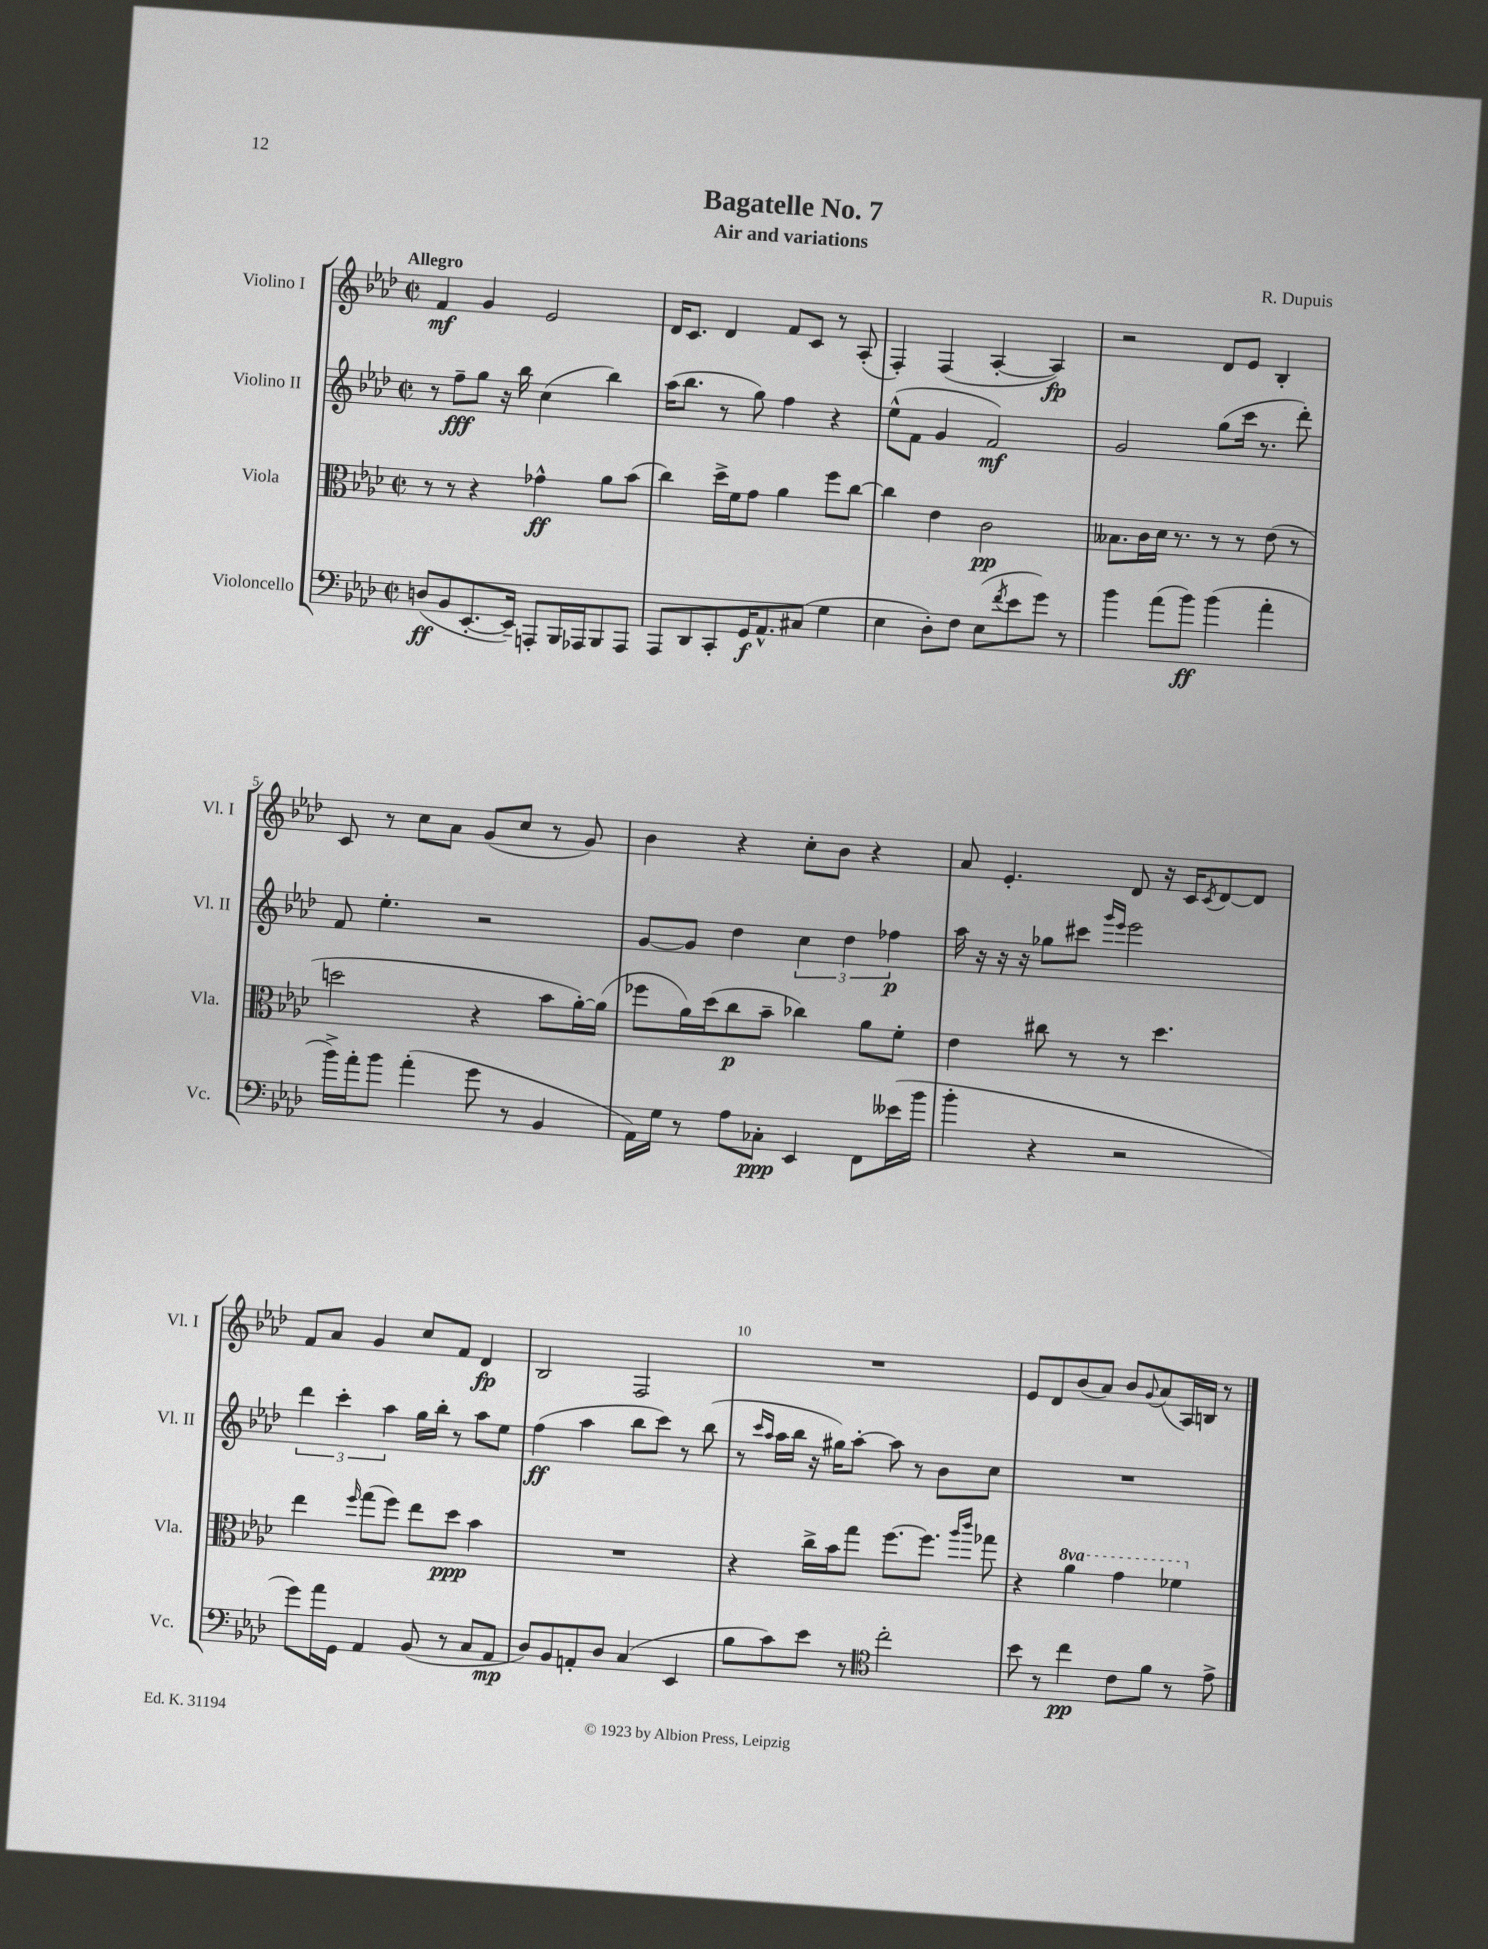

**kern	**dynam	**kern	**dynam	**kern	**dynam	**kern	**dynam
*part4	*part4	*part3	*part3	*part2	*part2	*part1	*part1
*staff4	*staff4	*staff3	*staff3	*staff2	*staff2	*staff1	*staff1
*I"Violoncello	*	*I"Viola	*	*I"Violino II	*	*I"Violino I	*
*I'Vc.	*	*I'Vla.	*	*I'Vl. II	*	*I'Vl. I	*
*clefF4	*	*clefC3	*	*clefG2	*	*clefG2	*
*k[b-e-a-d-]	*	*k[b-e-a-d-]	*	*k[b-e-a-d-]	*	*k[b-e-a-d-]	*
*M2/2	*	*M2/2	*	*M2/2	*	*M2/2	*
*met(c|)	*	*met(c|)	*	*met(c|)	*	*met(c|)	*
=1	=1	=1	=1	=1	=1	=1	=1
!	!	!	!	!	!	!LO:TX:a:B:t=Allegro	!
(8Dn/L	ff	8r	.	8r	.	4f/	mf
8BB-/	.	8r	.	8ff~\L	fff	.	.
[8.EE-'/	.	4r	.	8gg\J	.	4g/	.
.	.	.	.	16r	.	.	.
16EE-~/Jk])	.	.	.	16bb-\	.	.	.
8AAAn'/L	.	4g-X^^\	ff	(4cc\	.	2e-/	.
16BBB-/L	.	.	.	.	.	.	.
16AAA-X/J	.	.	.	.	.	.	.
8BBB-/	.	8a-\L	.	4bb-\)	.	.	.
8AAA-/J	.	(8b-\J	.	.	.	.	.
=2	=2	=2	=2	=2	=2	=2	=2
8AAA-/L	.	4cc\)	.	(16aa-\KL	.	16d-/KL	.
.	.	.	.	8.bb-\J	.	8.c/J	.
8DD-/	.	.	.	.	.	.	.
8CC'/	.	16dd-^\LL	.	8r	.	4d-/	.
.	.	16f\J	.	.	.	.	.
16GG/K	f	8g\J	.	8gg\)	.	.	.
8.AA-^^/	.	.	.	.	.	.	.
.	.	4a-\	.	4ff\	.	8f/L	.
(8C#X/J	.	.	.	.	.	8c/J	.
4G\	.	8ff\L	.	4r	.	8r	.
.	.	[8cc\J	.	.	.	(8A-'/	.
=3	=3	=3	=3	=3	=3	=3	=3
4E-\	.	4cc\]	.	(8ee-^^\L	.	4F'/)	.
.	.	.	.	8f\J	.	.	.
8D-'\L)	.	4e-\	.	4g/	.	(4F/	.
8F\J	.	.	.	.	.	.	.
(8E-\L	.	2c\	pp	2f/)	mf	[4A-'/	.
8qf/	.	.	.	.	.	.	.
8e-\	.	.	.	.	.	.	.
8g\J)	.	.	.	.	.	4A-/])	fp
8r	.	.	.	.	.	.	.
=4	=4	=4	=4	=4	=4	=4	=4
4b-\	.	8.B--X\L	.	2g/	.	2r	.
.	.	16c\L	.	.	.	.	.
(8a-\L	.	16d-\JJ	.	.	.	.	.
.	.	8.r	.	.	.	.	.
8b-\J)	ff	.	.	.	.	.	.
(4b-\	.	8r	.	(8gg\L	.	8d-/L	.
.	.	8r	.	16ccc\Jk	.	8e-/J	.
.	.	.	.	8.r	.	.	.
4a-'\	.	(8e-\	.	.	.	4B-'/	.
.	.	8r	.	8ddd-'\)	.	.	.
!!LO:LB:g=z
=5	=5	=5	=5	=5	=5	=5	=5
16b-^\LL)	.	2ddn\	.	8f/	.	8c/	.
16a-'\J	.	.	.	.	.	.	.
8b-\J	.	.	.	4.ee-'\	.	8r	.
(4a-'\	.	.	.	.	.	8cc\L	.
.	.	.	.	.	.	8a-\J	.
8g\	.	4r	.	2r	.	(8g/L	.
8r	.	.	.	.	.	8cc/J	.
4BB-/	.	8b-\L	.	.	.	8r	.
.	.	[16a-'\L)	.	.	.	8g/)	.
.	.	(16a-\JJ]	.	.	.	.	.
=6	=6	=6	=6	=6	=6	=6	=6
16AA-\LL)	.	8ff-X\L	.	[8g/L	.	4b-\	.
16G\JJ	.	.	.	.	.	.	.
8r	.	16a-\L)	.	8g/J]	.	.	.
.	.	(16dd-\J	.	.	.	.	.
8A-\L	.	8cc\	p	4dd-\	.	4r	.
8C-X'\J	ppp	8b-~\J	.	.	.	.	.
4EE-/	.	4cc-X\)	.	6cc\	.	8cc'\L	.
.	.	.	.	.	.	8b-\J	.
.	.	.	.	6dd-\	.	.	.
8FF\L	.	8a-\L	.	.	.	4r	.
.	.	.	.	6ff-X\	p	.	.
(16e--X\L	.	8f'\J	.	.	.	.	.
16b-\JJ	.	.	.	.	.	.	.
=7	=7	=7	=7	=7	=7	=7	=7
4b-'\	.	4e-\	.	16aa-\	.	8a-/	.
.	.	.	.	16r	.	.	.
.	.	.	.	16r	.	4.e-'/	.
.	.	.	.	16r	.	.	.
4r	.	8cc#X\	.	8gg-X\L	.	.	.
.	.	8r	.	8ccc#X\J	.	.	.
.	.	.	.	16qqggg/LL	.	.	.
.	.	.	.	16qqeee-/JJ	.	.	.
2r	.	8r	.	2eee-\	.	8d-/	.
.	.	4.dd-\	.	.	.	16r	.
.	.	.	.	.	.	16c/KL	.
.	.	.	.	.	.	8qc/	.
.	.	.	.	.	.	[8d-/	.
.	.	.	.	.	.	8d-/J]	.
!!LO:LB:g=z
=8	=8	=8	=8	=8	=8	=8	=8
8g\L)	.	4ee-\	.	6ddd-\	.	8f/L	.
16a-\L	.	.	.	.	.	8a-/J	.
.	.	.	.	6ccc'\	.	.	.
16GG\JJ	.	.	.	.	.	.	.
.	.	16qqff/	.	.	.	.	.
4AA-/	.	(8gg\L	.	.	.	4g/	.
.	.	.	.	6aa-\	.	.	.
.	.	8ff\J)	.	.	.	.	.
(8BB-/	.	8ee-\L	.	16gg\LL	.	8cc/L	.
.	.	.	.	16bb-'\JJ	.	.	.
8r	.	8dd-\J	ppp	8r	.	8f/J	.
8C/L	.	4b-\	.	8aa-\L	.	4d-/	fp
8AA-/J	mp	.	.	8ee-\J	.	.	.
=9	=9	=9	=9	=9	=9	=9	=9
8D-/L)	.	1r	.	(4ff\	ff	2B-/	.
8BB-/	.	.	.	.	.	.	.
8AAn'/	.	.	.	4aa-\	.	.	.
8D-/J	.	.	.	.	.	.	.
(4C/	.	.	.	8bb-\L	.	2F/	.
.	.	.	.	8ccc\J)	.	.	.
4EE-/	.	.	.	8r	.	.	.
.	.	.	.	(8bb-\	.	.	.
=10	=10	=10	=10	=10	=10	=10	=10
8B-\L	.	4r	.	8r	.	1r	.
.	.	.	.	16qqccc/LL	.	.	.
.	.	.	.	16qqaa-/JJ	.	.	.
8c\)	.	.	.	16aa-\LL	.	.	.
.	.	.	.	16bb-\JJ	.	.	.
8e-\J	.	16cc^\LL	.	16r	.	.	.
.	.	16b-\J	.	16gg#X\KL)	.	.	.
8r	.	8gg\J	.	[8aa-'\J	.	.	.
*clefC4	*	*	*	*	*	*	*
2cc'\	.	[8.ff\L	.	8aa-\]	.	.	.
.	.	.	.	8r	.	.	.
.	.	8.ff\J]	.	.	.	.	.
.	.	.	.	8b-\L	.	.	.
.	.	16qqaa-/LL	.	.	.	.	.
.	.	16qqccc/JJ	.	.	.	.	.
.	.	8gg-X\	.	8cc\J	.	.	.
=11	=11	=11	=11	=11	=11	=11	=11
8b-\	.	4r	.	1r	.	8e-/L	.
8r	.	.	.	.	.	8d-/	.
*	*	*8va	*	*	*	*	*
4cc\	pp	4aa-\	.	.	.	(8b-/	.
.	.	.	.	.	.	8a-/J)	.
8c\L	.	4gg\	.	.	.	8b-/L	.
.	.	.	.	.	.	8qqg/	.
8f\J	.	.	.	.	.	(8a-/	.
8r	.	4ff-X\	.	.	.	16A-/L)	.
.	.	.	.	.	.	16Bn/JJ	.
8e-^\	.	.	.	.	.	8r	.
*	*	*X8va	*	*	*	*	*
==	==	==	==	==	==	==	==
*-	*-	*-	*-	*-	*-	*-	*-
